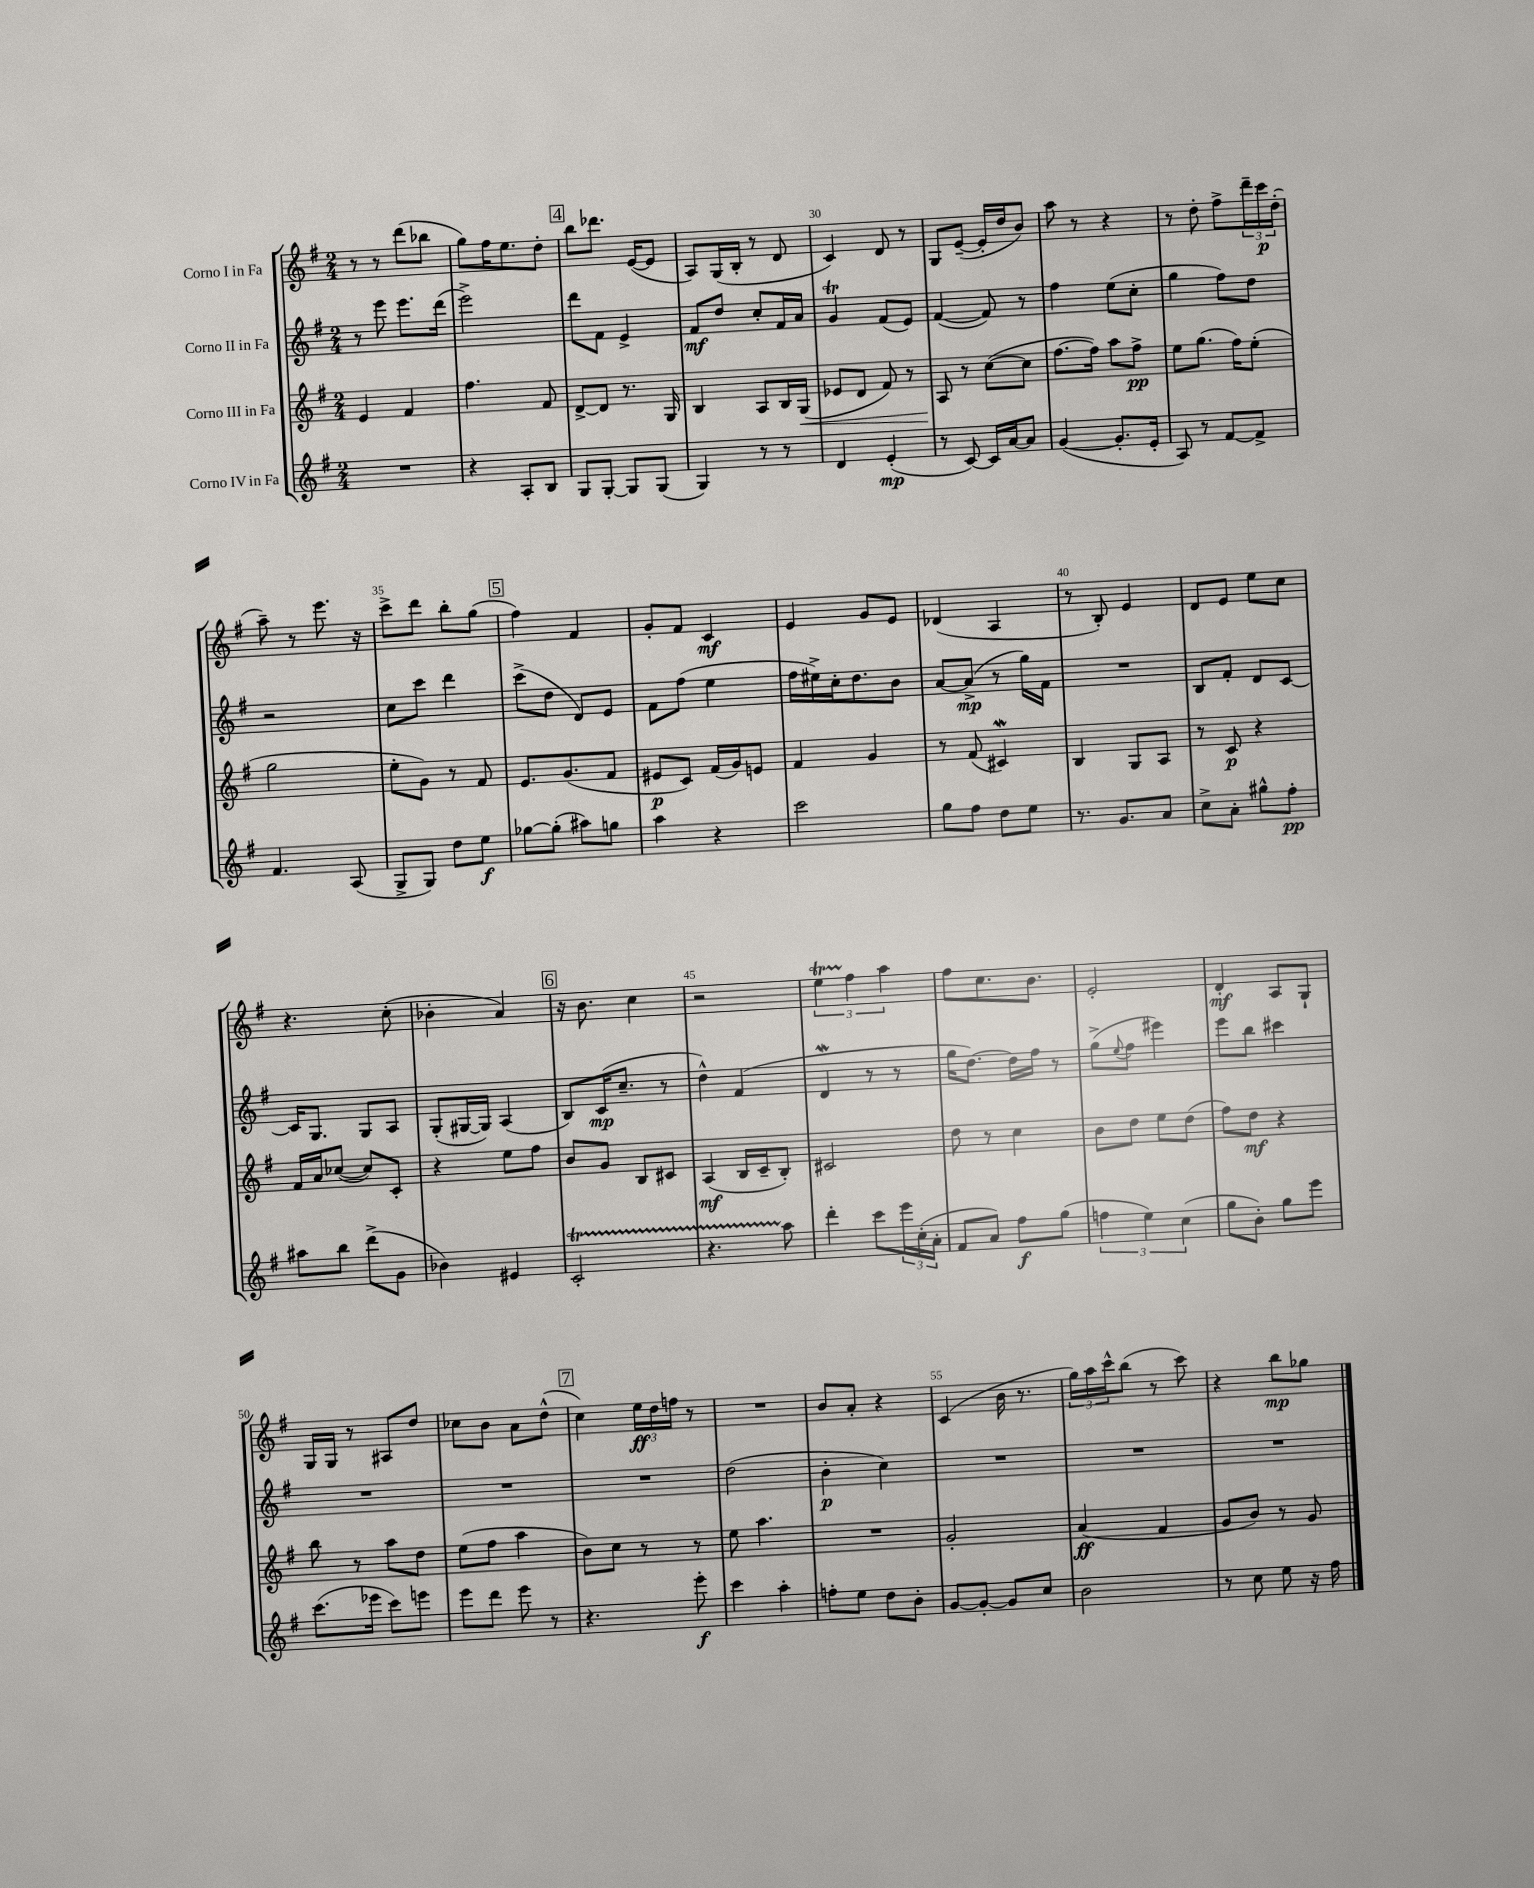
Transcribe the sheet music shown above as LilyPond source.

<<
\new StaffGroup <<
\new Staff = "s0" \with { instrumentName = "Corno I in Fa" } {
    \clef treble \key g \major \numericTimeSignature \time 2/4
    r8 r8 d'''8( bes''8 |
    g''8) fis''16 e''8. d''8-. |
    \mark \markup { \box "4" } b''8 des'''8. e'16~( e'8 |
    a8) g16( b16-. r8 d'8 |
    c'4) d'8 r8 |
    g8 e'8~--( e'16-. d''16 b'8) |
    a''8 r8 r4 |
    r8 d''8-. fis''8-> \tuplet 3/2 { d'''16-- c'''16\p d''16-.( } |
    a''8--) r8 e'''8. r16 |
    c'''8-> d'''8 b''8-. g''8( |
    \mark \markup { \box "5" } fis''4) fis'4 |
    g'8-. fis'8 c'4\mf |
    e'4 g'8 e'8 |
    des'4( a4 |
    r8 b8-.) e'4 |
    d'8 e'8 e''8 c''8 |
    r4. c''8-.( |
    bes'4-. a'4) |
    \mark \markup { \box "6" } r16 b'8. c''4 |
    r2 |
    \tuplet 3/2 { e''4\startTrillSpan fis''4\stopTrillSpan a''4 } |
    fis''8 c''8. b'8. |
    e'2-. |
    d'4-.\mf a8 g8-! |
    g16 g16 r8 ais8 d''8 |
    ces''8 b'8 a'8 d''8-^( |
    \mark \markup { \box "7" } c''4) \tuplet 3/2 { e''16\ff d''16 f''16 } r8 |
    R2 |
    b'8 a'8-. r4 |
    c'4( b'16 r8. |
    \tuplet 3/2 { g''16) a''16 c'''16-^ } b''8( r8 c'''8) |
    r4 b''8\mp ges''8 \bar "|." |
}
\new Staff = "s1" \with { instrumentName = "Corno II in Fa" } {
    \clef treble \key g \major \numericTimeSignature \time 2/4
    r8 e'''8 e'''8. d'''16( |
    e'''2->) |
    \mark \markup { \box "4" } d'''8 fis'8 e'4-> |
    fis'8\mf d''8 c''8-. fis'16 a'16 |
    g'4\trill fis'8( e'8) |
    fis'4~( fis'8) r8 |
    fis''4 e''8( c''8-. |
    g''4 fis''8) d''8 |
    r2 |
    c''8 c'''8 d'''4 |
    \mark \markup { \box "5" } c'''8->( d''8 d'8) e'8 |
    fis'8 fis''8( e''4 |
    fis''16 eis''16->) c''16-. d''8. b'8 |
    a'8~ a'8->\mp( r8 g''16) fis'16 |
    R2 |
    b8 fis'8-. d'8 c'8~ |
    c'16 g8. g8 a8 |
    g8-.( gis16~ gis16) a4( |
    \mark \markup { \box "6" } b8) c'16\mp( c''8.-- r8 |
    d''4-^) fis'4( |
    d'4\mordent r8 r8 |
    g''16 d''8.~) d''16 fis''16 r8 |
    g''8->( \appoggiatura { e''8 } fis''8 eis'''4) |
    e'''8 b''8 cis'''4 |
    R2 |
    R2 |
    \mark \markup { \box "7" } R2 |
    d''2( |
    b'4-.\p c''4) |
    R2 |
    R2 |
    R2 \bar "|." |
}
\new Staff = "s2" \with { instrumentName = "Corno III in Fa" } {
    \clef treble \key g \major \numericTimeSignature \time 2/4
    e'4 fis'4 |
    fis''4. fis'8 |
    \mark \markup { \box "4" } d'8~-> d'8 r8. g16 |
    b4 a8 b16 g16\<( |
    ees'8 d'8 fis'8) r8 |
    a8\! r8 c''8~( c''8 |
    fis''8.~ fis''16) a''8 fis''8->\pp |
    e''8 g''8.( fis''16) e''8-.( |
    g''2 |
    e''8-. g'8) r8 fis'8 |
    \mark \markup { \box "5" } e'8. g'8.( fis'8 |
    eis'8\p c'8) fis'16( g'16) e'8 |
    fis'4 g'4 |
    r8 fis'8( cis'4\mordent) |
    b4 g8 a8 |
    r8 c'8\p r4 |
    fis'16 a'16 ces''8~( ces''8) c'8-. |
    r4 e''8 fis''8 |
    \mark \markup { \box "6" } b'8 g'8 b8 cis'8 |
    a4\mf( b16 c'16-- b8-.) |
    cis'2 |
    d''8 r8 c''4 |
    b'8 d''8 e''8 d''8( |
    fis''8) d''8\mf r4 |
    b''8 r8 a''8 d''8 |
    e''8( fis''8 a''4 |
    \mark \markup { \box "7" } b'8) c''8 r8 r8 |
    e''8 a''4. |
    R2 |
    g'2-. |
    a'4\ff( fis'4 |
    g'8 b'8) r8 g'8 \bar "|." |
}
\new Staff = "s3" \with { instrumentName = "Corno IV in Fa" } {
    \clef treble \key g \major \numericTimeSignature \time 2/4
    R2 |
    r4 a8-. b8 |
    \mark \markup { \box "4" } g8 g8~-. g8 g8( |
    g4) r8 r8 |
    d'4 e'4-.\mp( |
    r8 c'8~) c'16 a'16~ a'8 |
    g'4~( g'8.-. e'16-. |
    a8) r8 fis'8~ fis'8-> |
    fis'4. a8( |
    g8-> g8) d''8 e''8\f |
    \mark \markup { \box "5" } ges''8~ ges''8-.( ais''8) g''8 |
    a''4 r4 |
    c'''2 |
    g''8 fis''8 d''8 e''8 |
    r8. g'8. a'8 |
    c''8-> a'8-. gis''8-^ fis''8-.\pp |
    ais''8 b''8 d'''8->( g'8 |
    bes'4) eis'4 |
    \mark \markup { \box "6" } c'2-.\startTrillSpan |
    r4. a''8\stopTrillSpan |
    d'''4-. c'''8 \tuplet 3/2 { e'''16 c''16-.( a'16-. } |
    fis'8 a'8) fis''8\f g''8( |
    \tuplet 3/2 { f''4 e''4) c''4( } |
    g''8 b'8-.) g''8 e'''8 |
    c'''8.( ees'''16 c'''8) e'''8 |
    e'''8 d'''8 e'''8 r8 |
    \mark \markup { \box "7" } r4. e'''8-.\f |
    c'''4 a''4-. |
    f''8-. e''8 d''8 b'8-. |
    g'8~ g'8~-. g'8 c''8 |
    b'2 |
    r8 c''8 e''8 r16 fis''16 \bar "|." |
}
>>
>>
\layout { \context { \Score currentBarNumber = #26 \override BarNumber.break-visibility = ##(#f #t #t) barNumberVisibility = #(every-nth-bar-number-visible 5) } }
